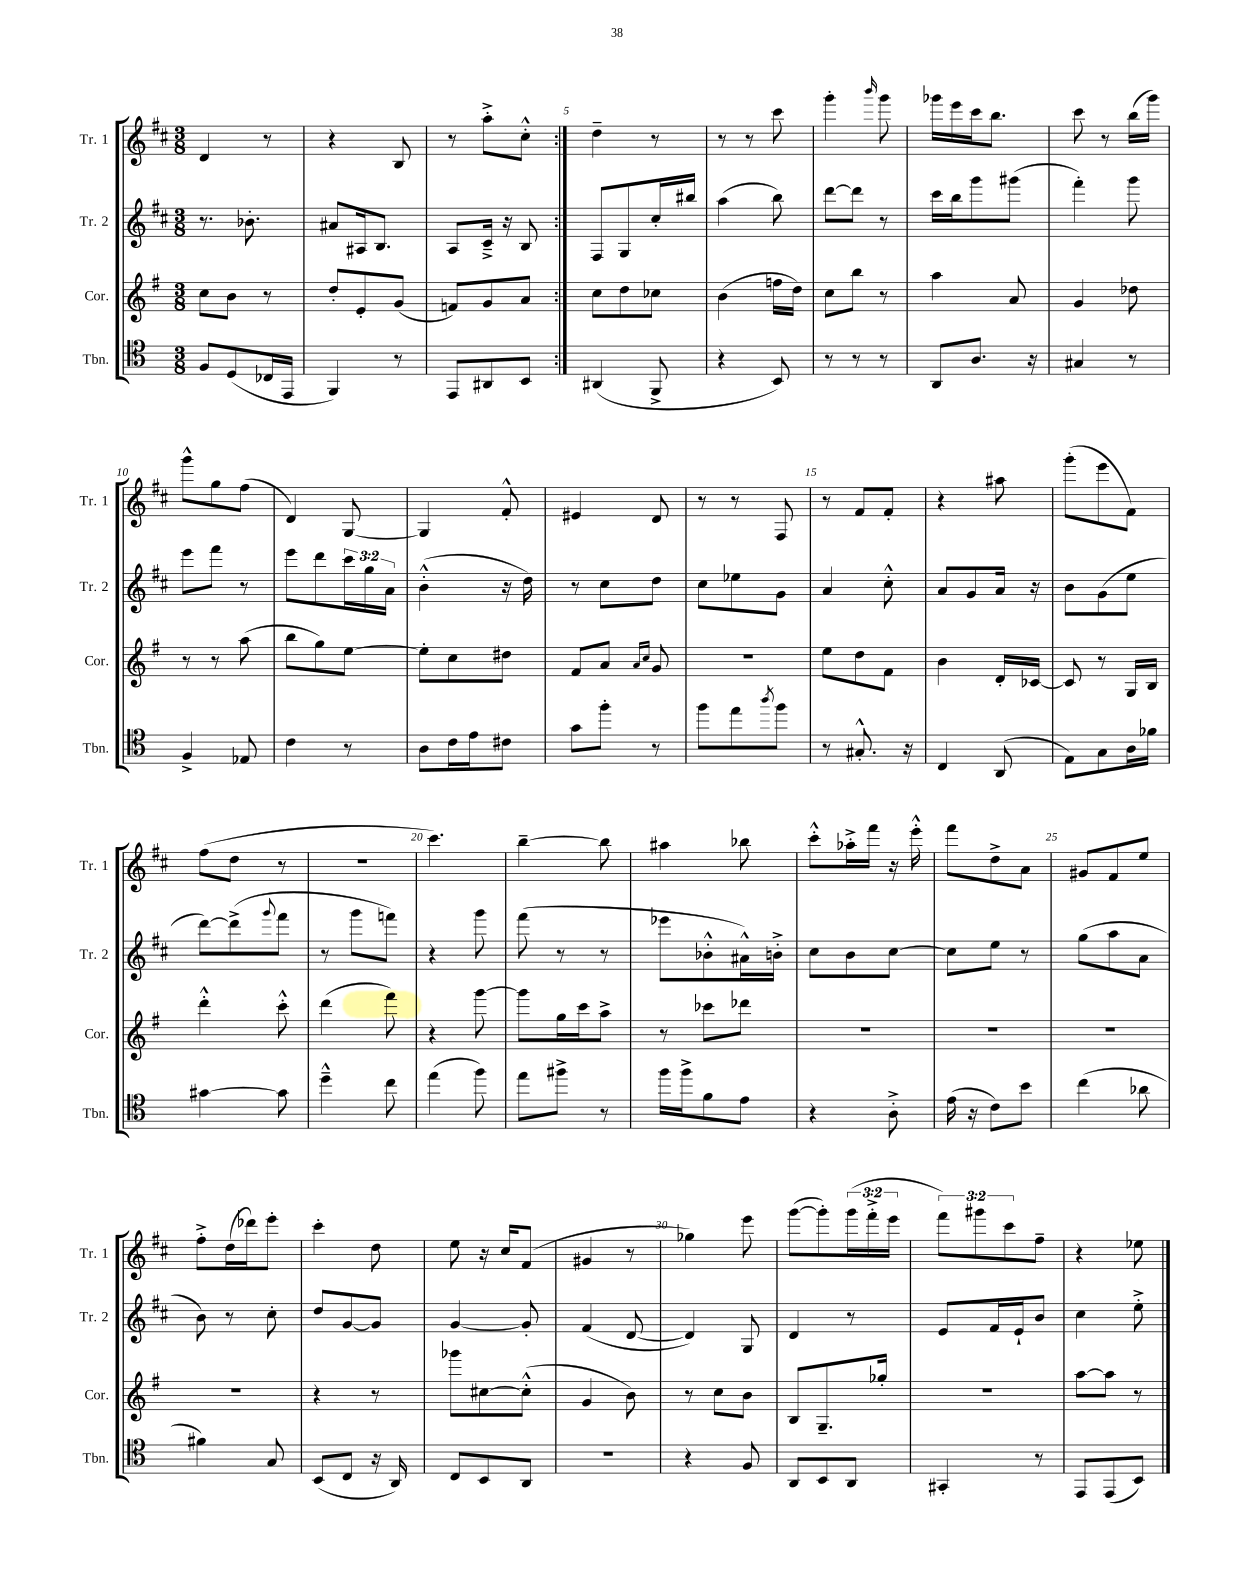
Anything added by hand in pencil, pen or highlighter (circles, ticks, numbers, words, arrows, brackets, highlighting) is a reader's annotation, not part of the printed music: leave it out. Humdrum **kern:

**kern	**kern	**kern	**kern
*staff4	*staff3	*staff2	*staff1
*clefC4	*clefG2	*clefG2	*clefG2
*k[]	*k[f#]	*k[f#c#]	*k[f#c#]
*M3/8	*M3/8	*M3/8	*M3/8
8F	8cc	8.r	4d
(8D	8b	.	.
.	.	8.b-'	.
16C-	8r	.	8r
16EE	.	.	.
=	=	=	=
4FF)	8dd'	8a#	4r
.	8e'	16A#	.
.	.	8.B	.
8r	(8g	.	8B
=	=	=	=
8EE	8f)	8A	8r
8AA#	8g	16c#~^	8aa'^
.	.	16r	.
8BB	8a	8B	8cc#'^^
=:|!	=:|!	=:|!	=:|!
(4AA#	8cc	8F#	4dd~
.	8dd	8G	.
8FF^	8cc-	16cc#'	8r
.	.	16bb#	.
=	=	=	=
4r	(4b	(4aa	8r
.	.	.	8r
8BB)	16ff	8bb)	8ccc#
.	16dd)	.	.
=	=	=	=
8r	8cc	[8ddd	4ggg'
8r	8bb	8ddd]	.
.	.	.	16qqbbb
8r	8r	8r	8ggg
=	=	=	=
8AA	4aa	16ccc#	16ggg-
.	.	16bb	16eee
8.A	.	8ggg	16ccc#
.	.	.	8.bb
.	8a	(8ggg#	.
16r	.	.	.
=	=	=	=
4G#	4g	4fff#')	8ccc#
.	.	.	8r
8r	8dd-	8ggg	(16bb
.	.	.	16ggg)
=	=	=	=
4F^	8r	8eee	8ggg^^
.	8r	8fff#	8gg
8E-	(8aa	8r	(8ff#
=	=	=	=
4c	8bb	8eee	4d)
.	8gg)	8ddd	.
8r	[8ee	24ccc#	[8G
.	.	24gg	.
.	.	24a	.
=	=	=	=
8A	8ee']	(4b'^^	4G]
16c	8cc	.	.
16e	.	.	.
8c#	8dd#	16r	8f#'^^
.	.	16dd)	.
=	=	=	=
8g	8f#	8r	4e#
8ff'	8a	8cc#	.
.	16qqa	.	.
.	16qqcc	.	.
8r	8g	8dd	8d
=	=	=	=
8ff	4.r	8cc#	8r
8ee	.	8ee-	8r
8qaa	.	.	.
8ff	.	8g	8F#
=	=	=	=
8r	8ee	4a	8r
8.G#'^^	8dd	.	8f#
.	8f#	8cc#'^^	8f#'
16r	.	.	.
=	=	=	=
4C	4b	8a	4r
.	.	8g	.
(8AA	16d'	16a	8aa#
.	[16c-	16r	.
=	=	=	=
8E)	8c-]	8b	(8ggg'
8G	8r	(8g	8eee
16A	16G	8ee	8f#)
16f-	16B	.	.
=	=	=	=
[4g#	4ddd'^^	[8ddd)	(8ff#
.	.	(8ddd^]	8dd
.	.	8qqggg	.
8g#]	8ccc'^^	8fff#	8r
=	=	=	=
4dd~^^	(4ddd	8r	4.r
.	.	8ggg	.
8cc	8fff#)	8fff)	.
=	=	=	=
(4ee	4r	4r	4.ccc#)
8ff)	[8ggg	8ggg	.
=	=	=	=
8ee	8ggg]	(8fff#	[4bb~
8ff#^	16gg	8r	.
.	16ccc	.	.
8r	8aa^	8r	8bb]
=	=	=	=
16ff	8r	8eee-	4aa#
16ff^	.	.	.
8f	8ccc-	8b-'^^	.
8e	8ddd-	16a#^^)	8bb-
.	.	16b'^	.
=	=	=	=
4r	4.r	8cc#	8ccc#'^^
.	.	8b	16aa-'^
.	.	.	16fff#
8A'^	.	[8cc#	16r
.	.	.	16eee'^^
=	=	=	=
(16e	4.r	8cc#]	8fff#
16r	.	.	.
8c)	.	8ee	8dd^
8b	.	8r	8a
=	=	=	=
(4cc	4.r	(8gg	8g#
.	.	8aa	8f#
8a-	.	8a	8ee
=	=	=	=
4f#)	4.r	8b)	8ff#'^
.	.	8r	(16dd
.	.	.	16ddd-)
8G	.	8cc#'	8eee'
=	=	=	=
(8BB	4r	8dd	4ccc#'
8C	.	[8g	.
16r	8r	8g]	8dd
16AA)	.	.	.
=	=	=	=
8C	8ggg-	[4g	8ee
8BB	[8cc#	.	16r
.	.	.	16cc#
8AA	(8cc#'^^]	8g']	(8f#
=	=	=	=
4.r	4g	(4f#	4g#
.	8b)	[8d	8r
=	=	=	=
4r	8r	4d])	4gg-)
.	8cc	.	.
8F	8b	8G	8eee
=	=	=	=
8AA	8B	4d	([8ggg
8BB	8.G~	.	8ggg'])
8AA	.	8r	(24ggg
.	.	.	24fff#'^
.	16gg-'	.	.
.	.	.	24eee
=	=	=	=
4GG#'	4.r	8e	12fff#)
.	.	.	12ggg#
.	.	16f#	.
.	.	.	12ccc#
.	.	16e`	.
8r	.	8b	8ff#~
=	=	=	=
8EE	[8aa	4cc#	4r
(8EE	8aa]	.	.
8BB)	8r	8ee'^	8ee-
==	==	==	==
*-	*-	*-	*-
